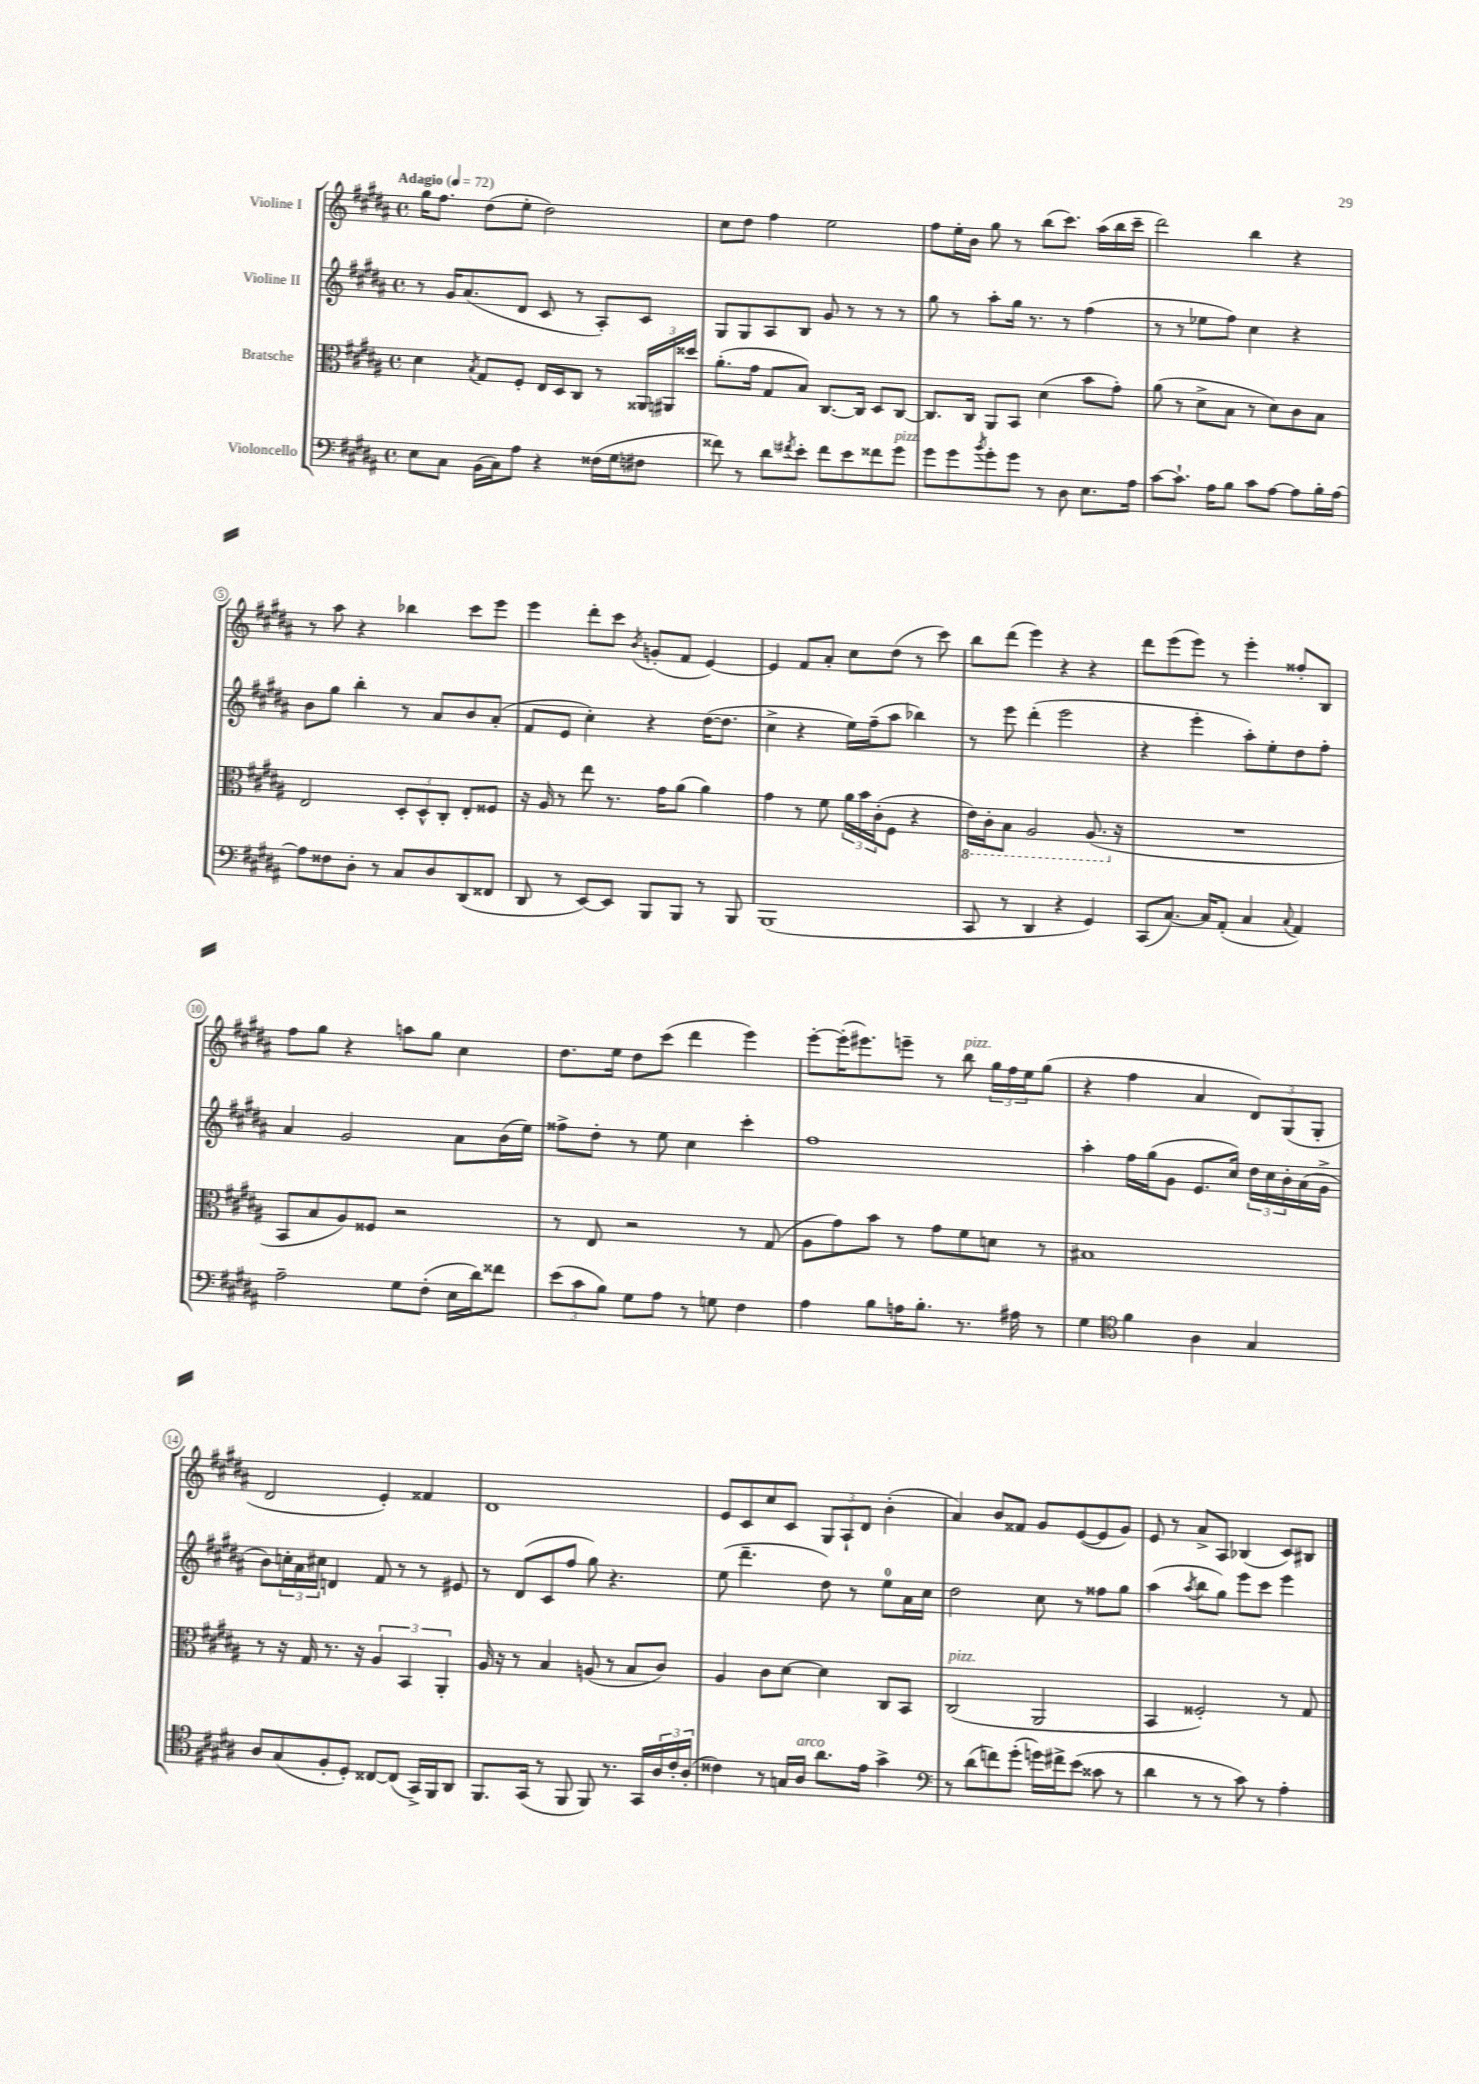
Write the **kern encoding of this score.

**kern	**kern	**kern	**kern
*staff4	*staff3	*staff2	*staff1
*clefF4	*clefC3	*clefG2	*clefG2
*k[f#c#g#d#a#]	*k[f#c#g#d#a#]	*k[f#c#g#d#a#]	*k[f#c#g#d#a#]
*M4/4	*M4/4	*M4/4	*M4/4
*met(c)	*met(c)	*met(c)	*met(c)
*MM72	*MM72	*MM72	*MM72
8E	4d#	8r	16gg#
.	.	.	8.ff#
8C#	.	16g#	.
.	.	(8.a#	.
.	8qB	.	.
(16BB	8G#	.	(8dd#
16C#)	.	.	.
8A#	8F#'	8d#	8ee'
4r	16E	8c#	2dd#)
.	16D#	.	.
.	8C#	8r	.
(16F##	8r	8A#')	.
16G#	.	.	.
8F#	24AA##	8c#	.
.	24AA#	.	.
.	24dd##	.	.
=	=	=	=
8f##)	(8.a#'	8G#	8cc#
8r	.	8G#	8dd#
.	16g#	.	.
8d#	8G#	8A#	4ff#
8qf#	.	.	.
8e'	8B)	8B	.
8f#	[8.C#	8g#	2ee
8e	.	8r	.
.	16C#]	.	.
8f##	8D#	8r	.
8g#	[8C#	8r	.
=	=	=	=
8g#	8.C#]	8gg#	8ff#
8g#	.	8r	16ee'
.	16C#	.	16b
8qb	.	.	.
8g#'	8AA#	8aa#'	8gg#
8g#	8BB	16gg#	8r
.	.	8.r	.
8r	(4d#	.	(8bb
8D#	.	8r	8.ccc#)
8.E	8b	(4ff#	.
.	.	.	(16aa#
.	8g#')	.	16bb
16A#	.	.	16ccc#~
=	=	=	=
[8c#	(8a#	8r	2ddd#)
8.c#`]	8r	8r	.
.	8d#^	8ee-	.
16A#	.	.	.
8B	8B	8ff#)	.
8c#	8r	4cc#	4bb
[8A#	8d#)	.	.
8A#]	8c#	4r	4r
16B'	8B	.	.
[16A#	.	.	.
=	=	=	=
8A#]	2E	8b	8r
8F##	.	8gg#	8aa#
8D#'	.	4bb'	4r
8r	.	.	.
8C#	12D#'	8r	4bb-
.	12D#^^	.	.
8D#	.	8a#	.
.	12C#'	.	.
(8DD#	8E'	8b	8ccc#
8FF##	8F##	(8a#'	8eee
=	=	=	=
8DD#	16r	8f#	4eee
.	16A#	.	.
8r	8r	8e	.
[8EE)	8ee	4cc#')	8ddd#'
8EE]	8.r	.	8ccc#
.	.	.	8qb
8BBB	.	4r	(8g'
.	16g#	.	.
8BBB	(8a#	.	8f#
8r	4a#)	([16dd#	[4e)
.	.	8.dd#]	.
8BBB	.	.	.
=	=	=	=
(1BBB	4g#	4cc#^	4e]
.	8r	4r	8f#
.	8f#	.	8a#'
.	24a#	16ee)	8cc#
.	24b	.	.
.	.	(16ff#~	.
.	(24c#'	.	.
.	8F#	8aa#	(8dd#
.	4r	4bb-)	8r
.	.	.	8ccc#)
=	=	=	=
8CC#	16E)	8r	8bb
.	16C#'	.	.
8r	8BB	8eee	(8ddd#
4DD#	2AA#	(4ddd#'	4eee)
4r	.	2eee	4r
4GG#)	(8.AA#	.	4r
.	16r	.	.
=	=	=	=
(8CC#	1r	4r	8ddd#
[8.C#)	.	.	(8eee
.	.	4eee'	8eee)
16C#]	.	.	.
(8AA#'	.	.	8r
4C#	.	8aa#')	4eee'
.	.	8ee'	.
8qqC#	.	.	.
4AA#)	.	8dd#	8ff##'
.	.	8ff#'	8B
=	=	=	=
2A#~	8BB	4a#	8ff#
.	8B	.	8gg#
.	8A#)	2g#	4r
.	8F##	.	.
8G#	2r	.	8aa
(8F#'	.	.	8gg#
16E	.	8a#	4cc#
16d#)	.	.	.
8f##	.	(16b	.
.	.	16ee)	.
=	=	=	=
(12e	8r	8ff##^	8.dd#
12c#	.	.	.
.	8E	8dd#'	.
12B)	.	.	.
.	.	.	16ee
8G#	2r	8r	8dd#
8A#	.	8ee	(8ccc#
8r	.	4cc#	4ddd#
8G	.	.	.
4F#	8r	4ccc#'	4eee)
.	(8G#	.	.
=	=	=	=
4A#	8A#	1ff#	[8eee'
.	8g#)	.	(16eee']
.	.	.	8.eee#)
8B	8b	.	.
16A	8r	.	8eee~
8.B'	.	.	.
.	8g#	.	8r
8.r	8f#	.	8bb
.	8d	.	24gg#
.	.	.	24ff#
16A#	.	.	.
.	.	.	24ee
8r	8r	.	(8gg#
=	=	=	=
4G#	1B#	4aa#'	4r
*clefC4	*	*	*
4f#	.	16ff#	4ff#
.	.	(16gg#	.
.	.	8g#	.
4A#	.	8.e	4a#
.	.	16cc#)	.
4G#	.	24dd#	12d#)
.	.	24cc#	.
.	.	24b'	(12G#
.	.	(16a#	.
.	.	.	12G#'
.	.	16g#^	.
=	=	=	=
8A#	8r	8b)	2d#
(8G#	16r	24cc'	.
.	.	24a#	.
.	16G#	.	.
.	.	24cc#	.
8F#'	8.r	4d	.
8D#')	.	.	.
.	16r	.	.
[8C##	6A#	8f#	4e')
(8C##]	.	8r	.
.	6BB	.	.
16GG#^)	.	8r	4f##
16FF#	.	.	.
.	6AA#'	.	.
8AA#	.	8e#	.
=	=	=	=
8.FF#	16A#	8r	1d#
.	16r	.	.
.	8r	(8d#	.
(16GG#	.	.	.
8r	4B	8c#	.
8FF#	.	8ff#	.
8FF#)	(8A	8gg#)	.
8.r	8r	4.r	.
.	8B	.	.
16GG#	.	.	.
24A#	8c#)	.	.
24c#'	.	.	.
(24A#'	.	.	.
=	=	=	=
4c##)	4A#	(8ee	8e
.	.	4.ddd#~	8c#
8r	8c#	.	8cc#
16G	[8d#	.	8c#
16A#	.	.	.
8.a#	4d#]	8dd#)	12G#
.	.	.	12A#`
.	.	8r	.
.	.	.	12d#
16e	.	.	.
4g#^	8C#	8ee	(4b'
.	8BB	16a#	.
.	.	16cc#	.
=	=	=	=
*clefF4	*	*	*
8r	(2C#	2dd#	4a#)
(8d#	.	.	.
8f)	.	.	8b
(8g#'	.	.	8f##
16g)	2AA#	8cc#	8g#
16f#^	.	.	.
(8e	.	8r	([8e
8c##	.	8ff##	8e]
8r	.	8gg#	8g#)
=	=	=	=
4d#	4BB	(4aa#	8e
.	.	.	8r
.	.	8qaa#	.
8r	2F##')	8bb	8a#^
8r	.	8gg#)	8A#
8c#)	.	8eee	(4B-
8r	.	8ccc#	.
4A#'	8r	4eee	8c#)
.	8G#	.	8B#
==	==	==	==
*-	*-	*-	*-
